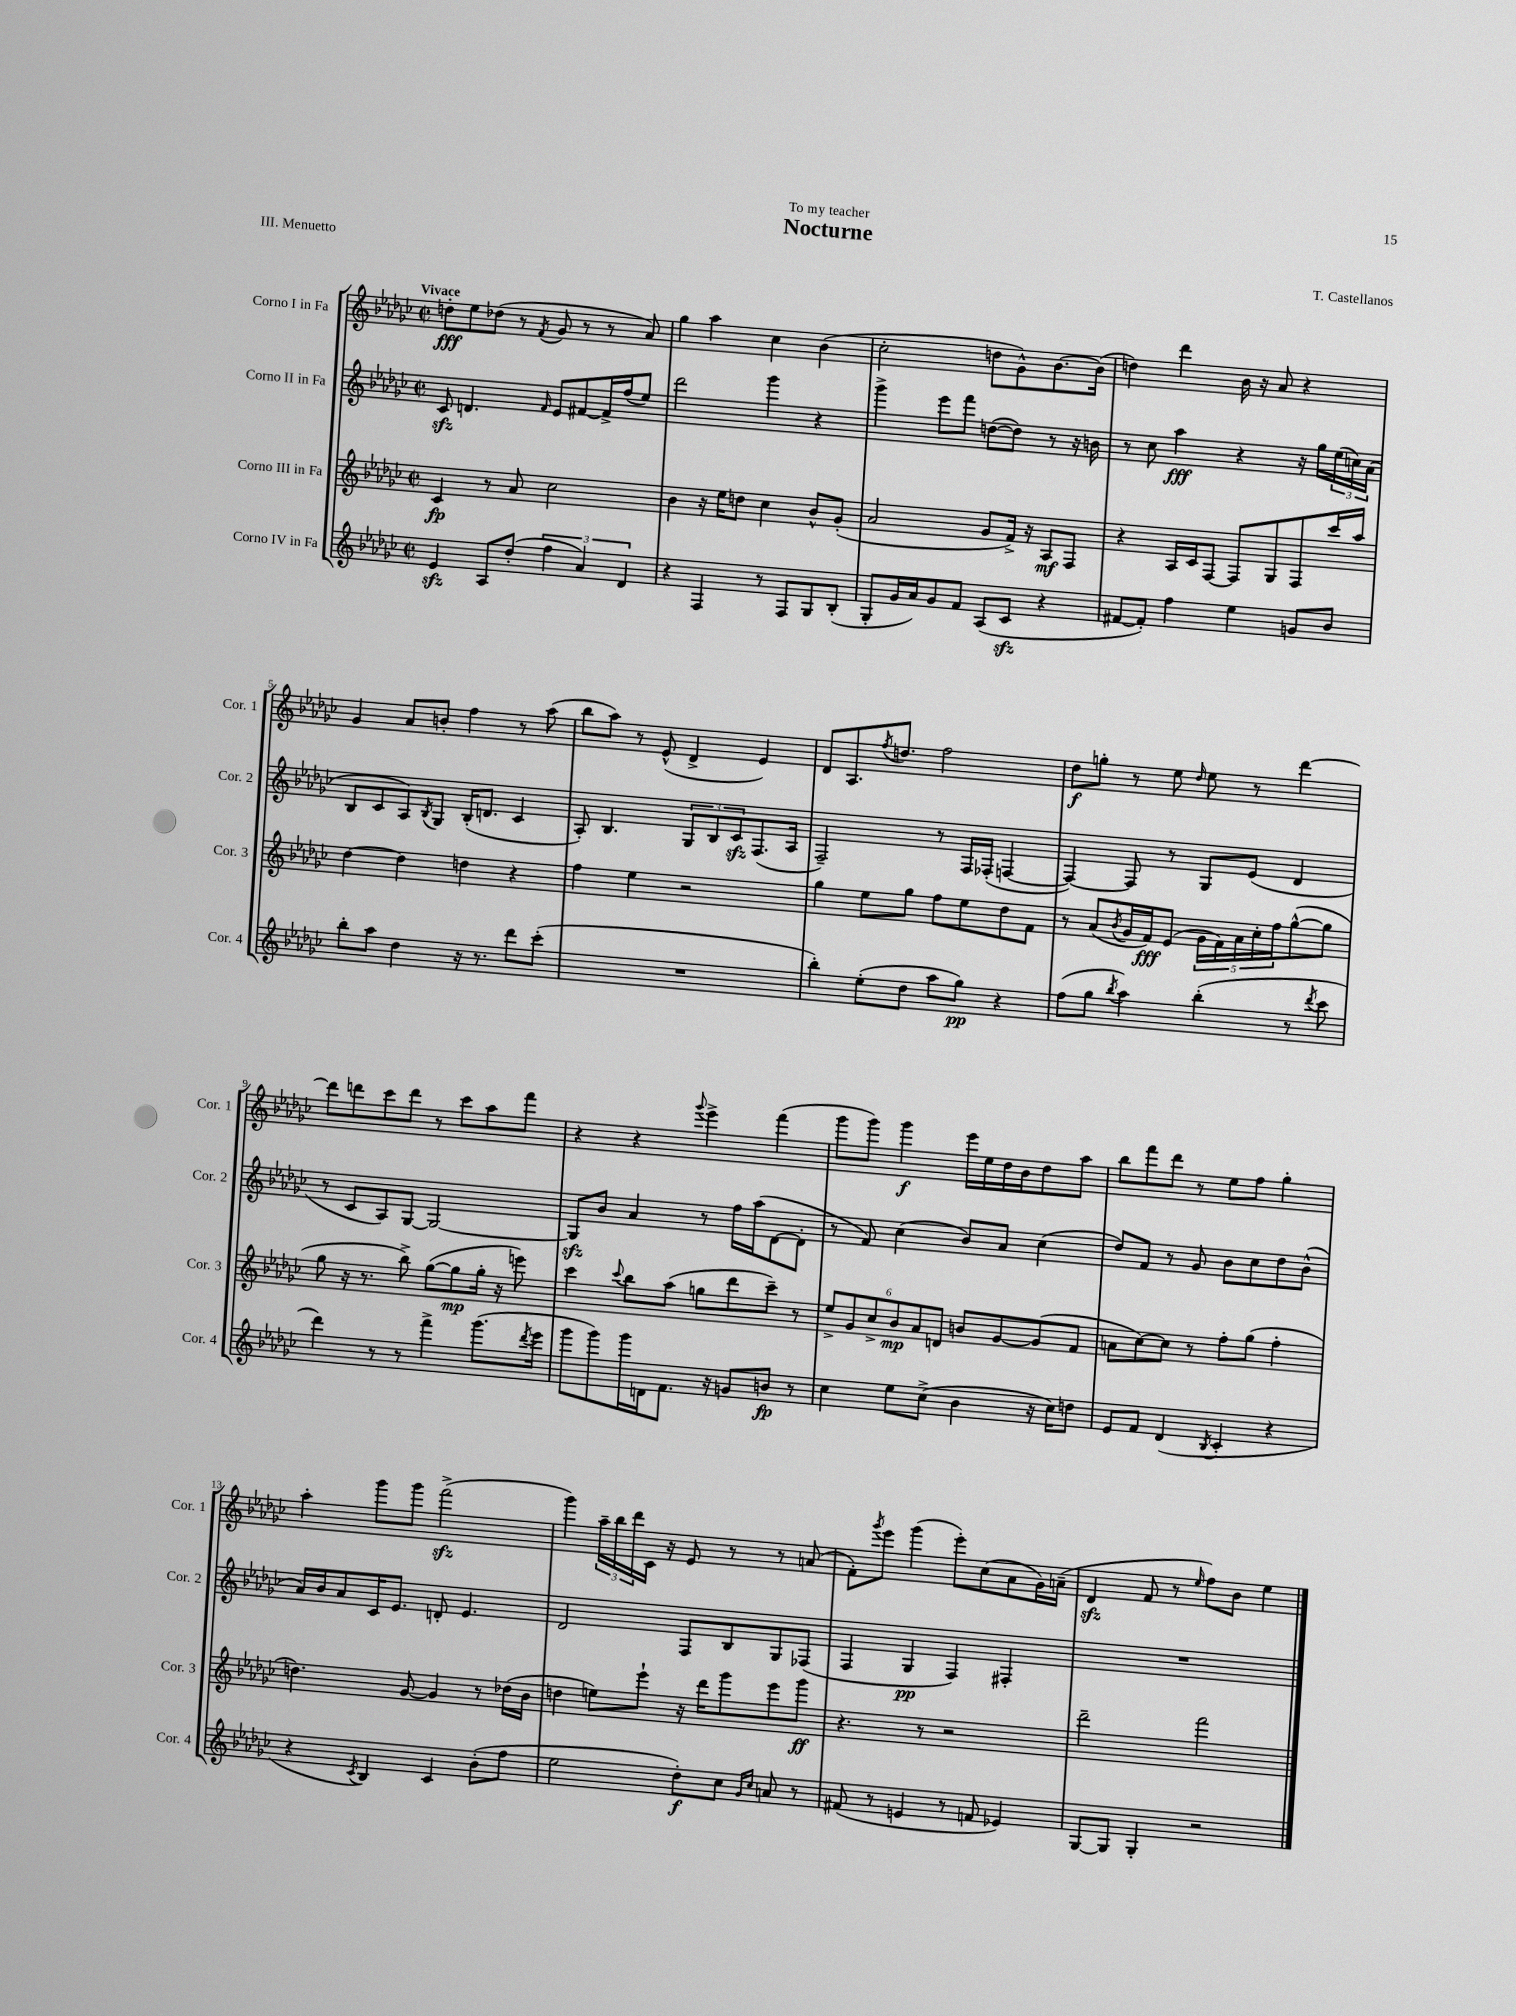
\header { title = "Nocturne" composer = "T. Castellanos" dedication = "To my teacher" piece = "III. Menuetto" }
<<
\new StaffGroup <<
\new Staff = "s0" \with { instrumentName = "Corno I in Fa" shortInstrumentName = "Cor. 1" } {
    \clef treble \key ges \major \defaultTimeSignature \time 2/2 \tempo "Vivace"
    d''8-.\fff ees''8 des''8( r8 \acciaccatura { f'8 } ges'8 r8 r8 aes'8) |
    ges''4 aes''4 ces''4 bes'4( |
    ces''2-. d''8 ges'8-^) bes'8.~ bes'16( |
    d''4) des'''4 bes'16 r16 aes'8 r4 |
    ges'4 aes'8 b'8-. f''4 r8 aes''8( |
    bes''8 aes''8) r8 ees'8-^( des'4-> ees'4) |
    des'8 aes8. \acciaccatura { f''8 } d''8. f''2 |
    des''8\f g''8-. r8 ees''8 \grace { des''16 } ees''8 r8 des'''4~ |
    des'''8 d'''8 ces'''8 d'''8 r8 ces'''8 aes''8 f'''8 |
    r4 r4 \appoggiatura { ges'''8 } ees'''4-> f'''4( |
    ges'''8 ges'''8) ges'''4\f ees'''16 ees''16 des''16 bes'16 des''8 aes''8 |
    bes''8 f'''8 des'''8 r8 ees''8 f''8 ges''4-. |
    aes''4-. ges'''8 ges'''8 f'''2->\sfz( |
    ges'''4) \tuplet 3/2 { aes''16-- bes''16 des'''16 } ces'16 r16 ees'8 r8 r8 a'8( |
    f'8-.) \acciaccatura { ges'''8 } ees'''8 ges'''4( ees'''8-.) ces''8( aes'8 ges'16) a'16--( |
    des'4\sfz f'8 r8 \grace { ees''16 } f''8) bes'8 ees''4 \bar "|." |
}
\new Staff = "s1" \with { instrumentName = "Corno II in Fa" shortInstrumentName = "Cor. 2" } {
    \clef treble \key ges \major \defaultTimeSignature \time 2/2
    ces'8\sfz d'4. \grace { f'16 } ees'8 fis'8~ fis'16-> f''16( ees''8) |
    des'''2 ges'''4 r4 |
    ges'''4-> ees'''8 f'''8 d''8~( d''8) r8 r16 b'16 |
    r8 ces''8 aes''4\fff r4 r16 ges''16 \tuplet 3/2 { ees''16( c''16) aes'16( } |
    bes8 ces'8 aes8) \acciaccatura { bes8 } ges8 bes16-.( d'8. ces'4 |
    aes8-.) bes4. \tuplet 3/2 { ges8 bes8 ces'8\sfz } f8.( aes16 |
    f2--) r8 f16 fes16-.( f4~ |
    f4~) f8 r8 ges8 ees'8( des'4 |
    r8 ces'8 aes8) ges8~ ges2~ |
    ges8\sfz bes'8 aes'4 r8 f''16 aes''16( des'8~ des'8-. |
    r8 f'8) ces''4( bes'8) aes'8 ces''4( |
    des''8) f'8 r8 ges'8 bes'8 ces''8 des''8 bes'8-^( |
    aes'16) bes'16 aes'8 ces'16 ees'8. d'8-. ees'4. |
    des'2 f8 bes8 ges8 fes8( |
    f4 ges4\pp f4) fis4-. |
    R1 \bar "|." |
}
\new Staff = "s2" \with { instrumentName = "Corno III in Fa" shortInstrumentName = "Cor. 3" } {
    \clef treble \key ges \major \defaultTimeSignature \time 2/2
    ces'4\fp r8 aes'8 ces''2 |
    bes'4 r16 ees''16 d''8 ces''4 bes'8-^ ges'8-.( |
    aes'2 ges'8 f'16->) r16 aes8\mf f8 |
    r4 aes16 ces'16 f8~ f8 ges8 f8 ces'''16 aes''16 |
    des''4~ des''4 d''4 r4 |
    f''4 ees''4 r2 |
    ges''4 ees''8 ges''8 f''8 ees''8 des''8 f'8 |
    r8 aes'8( \acciaccatura { bes'8 } ges'16 f'16\fff) ees'8( \tuplet 5/4 { ges'16 f'16) aes'16 ces''16-. f''16 } ges''8~-^( ges''8 |
    ges''8 r16 r8. bes''8->) ges''8~( ges''8\mp ges''16-. r16 e'''8) |
    ces'''4 \appoggiatura { ces'''8 } bes''8 aes''8( g''8 des'''8 ces'''8--) r8 |
    \tuplet 6/4 { ees''8-> ges'8 ces''8-> bes'8\mp aes'8 d'8 } b'8 ges'8~ ges'8( f'8 |
    a'8 ces''8~) ces''8 r8 f''8-. ges''8( f''4-. |
    d''4.) ges'8~ ges'4 r8 des''16( bes'16 |
    d''4 e''8) ees'''8-! r16 des'''16 ges'''8 ees'''8 ges'''8\ff |
    r4. r8 r2 |
    des'''2-- f'''2 \bar "|." |
}
\new Staff = "s3" \with { instrumentName = "Corno IV in Fa" shortInstrumentName = "Cor. 4" } {
    \clef treble \key ges \major \defaultTimeSignature \time 2/2
    ees'4\sfz aes8 des''8-.( \tuplet 3/2 { f''4 aes'4) des'4 } |
    r4 f4 r8 f8 ges8 bes8-.( |
    ges8-. ges'16 aes'16) ges'8 f'8 aes8( ces'8\sfz r4 |
    fis'8~ fis'8-.) f''4 ees''4 g'8 bes'8 |
    bes''8-. aes''8 des''4 r16 r8. des'''8 ces'''8-.( |
    R1 |
    bes''4-.) ees''8-.( des''8 aes''8 ges''8\pp) r4 |
    f''8( ges''8 \acciaccatura { bes''8 } aes''4) bes''4-.( r8 \acciaccatura { des'''8 } ces'''8 |
    des'''4) r8 r8 f'''4-> ges'''8.( \acciaccatura { des'''8 } ees'''16 |
    ges'''8 ges'''8) ges'''16 d'16 f'8. r16 g'8 b'8\fp r8 |
    ces''4 ees''8 ces''8->( bes'4 r16 ces''16) d''8 |
    ees'8 f'8 des'4( \acciaccatura { bes8 } ces'4-. r4 |
    r4 \acciaccatura { ces'8 } bes4) ces'4 bes'8-.( f''8 |
    ees''2 des''8-.\f) ces''8 \grace { ges'16 ces''16 } a'8 r8 |
    fis'8( r8 e'4 r8 f'8 ees'4) |
    ges8~ ges8 ges4-. r2 \bar "|." |
}
>>
>>
